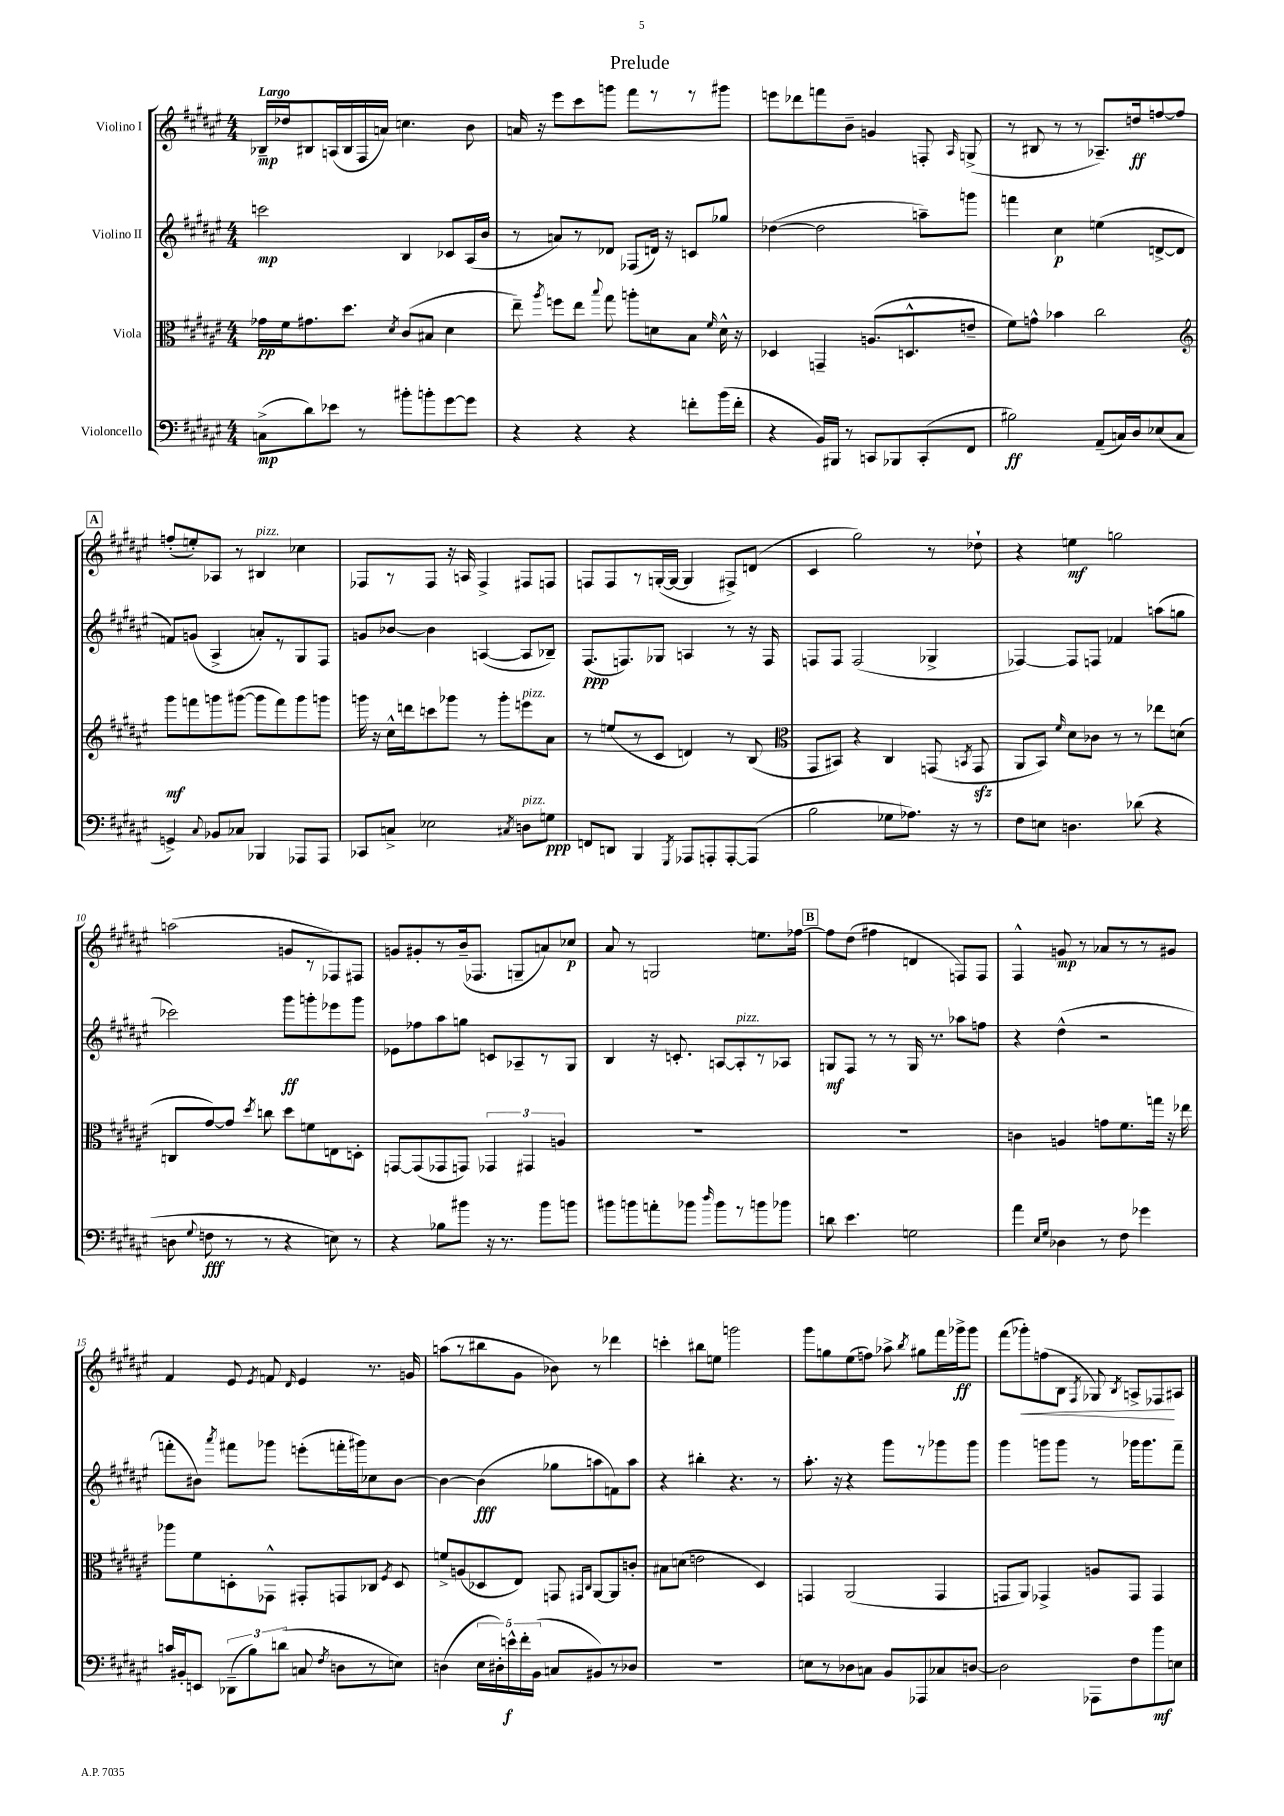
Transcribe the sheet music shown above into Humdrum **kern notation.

**kern	**kern	**kern	**kern
*staff4	*staff3	*staff2	*staff1
*clefF4	*clefC3	*clefG2	*clefG2
*k[f#c#g#d#a#e#]	*k[f#c#g#d#a#e#]	*k[f#c#g#d#a#e#]	*k[f#c#g#d#a#e#]
*M4/4	*M4/4	*M4/4	*M4/4
(8C^\L	16g-\LL	2ccc\	16B-~/LL
.	16f#\J	.	16dd-/J
8d#\)	8.g#\	.	8B#/
8e-\J	.	.	(16A/L
.	8.dd#\J	.	16B#/
8r	.	.	16F#/
.	.	.	16a/JJ)
.	8qd#/	.	.
8b#'\L	(8c#/L	4B/	4.cc\
8b'\	8B#/J	.	.
[8g#\	4d#\	8c-/L	.
8g#\]J	.	(16A#/L	8b\
.	.	16b/JJ	.
=	=	=	=
4r	8ee#~\)	8r	16a/
.	.	.	16r
.	8qaa#/	.	.
.	8ff\L	8a/L)	8eee#\L
4r	8ee#\J	8r	8ccc#\
.	8qqbb/	.	.
.	8gg#\	8d-/J	8ggg\J
4r	8aa'\L	(8F-/L	8fff#\L
.	8d\	16d/Jk)	8r
.	.	16r	.
8f'\L	8B\J	8c/L	8r
.	16qqf#/	.	.
(16b\L	16d^^\	8gg-/J	8ggg#\J
16f'\JJ	16r	.	.
=	=	=	=
4r	4D-/	([4dd-\	8eee\L
.	.	.	8ddd-\
16BB/LL)	4GG~/	2dd-\]	8fff\
16BBB#/JJ	.	.	.
8r	.	.	8b~\J
8CC/L	(8.A/L	.	4g/
8BBB-/	.	.	.
.	8.D^^/	.	.
(8CC'/	.	8aa~\L)	8F'/
.	.	.	16qqA#/
8FF#/J	8e~/J	8ggg\J	(8G^/
=	=	=	=
2B#\)	8f#\L)	4fff\	8r
.	8g^^\J	.	8B#/
.	4b-\	4cc#\	8r
.	.	.	8r
(8AA#~/L	2cc#\	(4ee\	8.A-~/L)
16C/L)	.	.	.
16D#/J	.	.	16dd/k
(8E-/	.	[8d^/L	[8ff/
8C/J	.	8d/]J	8ff/]J
=	=	=	=
*	*clefG2	*	*
4GG^/)	8ggg#\L	8f/L)	(8ff'/L
.	8fff\	(8g/J	8ee'/)
8qqC#/	.	.	.
8BB-/L	8ggg\	4A#^/	8A-/J
8C-/J	([8ggg#\J	.	8r
4BBB-/	8ggg#\]L	8a'/L)	4B#/
.	8fff\)	8r	.
8AAA-/L	8ggg#\	8G#/	4cc-\
8AAA-/J	8ggg\J	8F#/J	.
=	=	=	=
8CC-/L	16ggg\	8g/L	8F-/L
.	16r	.	.
8C^/J	16cc#^^\LL	[8b-/J	8r
.	16ddd\J	.	.
2E-\	8ccc\	4b-\]	8F-/J
.	8ggg-\J	.	16r
.	.	.	16A/
.	8r	([4A/	4F-^/
.	8ggg-'\L	.	.
8qC#/	.	.	.
8D\L	8eee\	8A/]L	8F#/L
8G\J	8a#\J	8B-~/J)	8F/J
=	=	=	=
8FF/L	8r	(8.F#/L	8F/L
8DD/J	(8ee/L	.	8F/
.	.	8.F/)	.
4BBB/	8r	.	8r
.	8c#/J	8G-/J	([16G'/L
.	.	.	16G/_JJ
8qGGG#/	.	.	.
8AAA-/L	4d/)	4A/	4G/]
8AAA'/	.	.	.
[8AAA'/	8r	8r	8F#^/L)
(8AAA/]J	(8B/	16r	(8d/J
.	.	16F/	.
=	=	=	=
*	*clefC3	*	*
2B\	8GG#/L	8F/L	4c#/
.	8BB#/J)	8F/J	.
.	4r	(2F/	2gg#\)
8G-\L	4C#/	.	.
8.A-\J)	.	.	.
.	(8GG/	4G-^/	8r
16r	.	.	.
.	8qBB/	.	.
8r	8GG/	.	8dd-`\
=	=	=	=
8F#\L	8AA#/L	[4F-/)	4r
8E\J	8BB/J)	.	.
.	16qqf#/	.	.
4.D\	8d#\L	8F-/]L	4ee\
.	8c-\J	8F/J	.
.	8r	4f-/	2gg\
(8d-\	8r	.	.
4r	8ee-\L	(8aa\L	.
.	(8d\J	8gg\J	.
=	=	=	=
8D\	8C/L	2ccc-\)	(2aa\
8qqG#/	.	.	.
8F\	[8g#/)	.	.
8r	8g#/]J	.	.
.	8qdd#/	.	.
8r	8cc\	.	.
4r	8dd#\L	8ggg#\L	8g/L
.	8f\	8ggg'\	8r
8E\)	8E\	8eee-\	8F-/)
8r	8D'\J	8ggg\J	8F#/J
=	=	=	=
4r	[8GG/L	8e-\L	8g/L
.	(8GG/]	8ff-\	8g#'/
8B-\L	8GG-/	8aa#\	8r
8b#\J	8GG/J)	8gg\J	(16b~/k
.	.	.	8.F-/J
16r	6GG-/	8c/L	.
8.r	.	.	.
.	.	8A-~/	8G~/L
.	6GG#/	.	.
8b#\L	.	8r	8a/)
.	6A/	.	.
8b\J	.	8G#/J	8cc-/J
=	=	=	=
8b#\L	1r	4B/	8a#/
8b\	.	.	8r
8a'\	.	16r	2G/
.	.	8.c'/	.
8b-\J	.	.	.
16qqdd#/	.	.	.
8b-\L	.	[8A/L	.
8r	.	8A'/]	.
8b\	.	8r	8.ee\L
8b-\J	.	8A-/J	.
.	.	.	[16ff-\Jk
=	=	=	=
8d\	1r	8G/L	8ff-\]L
4.e#\	.	8F#/J	(8dd#\J
.	.	8r	4ff#\
.	.	8r	.
2G\	.	16G/	4d/
.	.	8.r	.
.	.	8aa-\L	8F/L)
.	.	8ff\J	8F/J
=	=	=	=
4a#\	4c\	4r	4F#^^/
16qqE#/LL	.	.	.
16qqG#/JJ	.	.	.
4D-\	4A/	(4dd#^^\	8g/
.	.	.	8r
8r	8g\L	2r	8a-/L
8F#\	8.f#\	.	8r
4g-\	.	.	8r
.	16gg\Jk	.	.
.	16r	.	8g#/J
.	16ee-\	.	.
=	=	=	=
16c/LL	8aa-\L	8fff'\L	4f#/
16BB#'/J	.	.	.
8EE/J	8f#\	8b#\J)	.
.	.	8qaaa#/	.
(12DD-~\L	8D'\	8fff#\L	8e#/
12B\)	.	.	.
.	.	.	8qe#/
.	8GG-^^\J	8ggg-\J	8f/
(12d\J	.	.	.
.	.	.	16qqd#/
8C/	8GG#'/L	(8eee'\L	4e#/
8qF#/	.	.	.
8D\L	8GG/	16fff'\L	.
.	.	16ggg#\J)	.
8r	8C-/J	8cc-\	8.r
.	8qF#/	.	.
8E\J)	8D/	[8b#\J	.
.	.	.	16g/
=	=	=	=
(4D\	8f^/L	4b#\_	(8aa\L
.	(8A/	.	8r
20E#\LL	8D-/	(4b#\]	8bb#\
20D#'\)	.	.	.
20e^^\	.	.	.
.	8E#/J)	.	8g#\J
20f#'\	.	.	.
(20BB\JJ	.	.	.
8C/L	8GG/	8gg-\L	8b-\)
.	16qqGG#/LL	.	.
.	16qqC#/JJ	.	.
8BB#/)	[8AA#/L	8aa\	8r
8r	8AA#/]	8f\)	4ddd-\
8D-/J	8c'/J	8aa\J	.
=	=	=	=
1r	8B#\L	4r	4ccc'\
.	(8d\J	.	.
.	2e\	4bb#'\	8bb#\L
.	.	.	8ee\J
.	.	4.r	2ggg\
.	4D#/)	.	.
.	.	8r	.
=	=	=	=
8E\L	4GG/	8.aa#'\	8ggg#\L
8r	.	.	8gg\
.	.	16r	.
8D-\	(2AA#/	4r	(8ee#\
8C\J	.	.	8ff\J)
8BB/L	.	8ggg#\L	8aa-^\
.	.	.	8qbb/
8AAA-/	.	8r	8gg#\L
8C-/	4GG/	8ggg-\	16fff#\L
.	.	.	16ggg-^\J
[8D/J	.	8ggg-\J	8ggg-\J
=	=	=	=
2D\]	8GG/L	4ggg#\	(8fff#\L
.	8AA#/J)	.	8ggg-'\)
.	4GG-^/	8ggg\L	(8ff\
.	.	8ggg\J	8B\J
.	.	.	8qF#/
8AAA-\L	8A/L	8r	8G-/)
.	.	.	8qB/
8F#\	8GG-/J	16ggg-\LK	8A^/L
.	.	8.ggg-\	.
8b\	4GG-/	.	8F-/
8E\J	.	8fff#~\J	8A#/J
==	==	==	==
*-	*-	*-	*-
